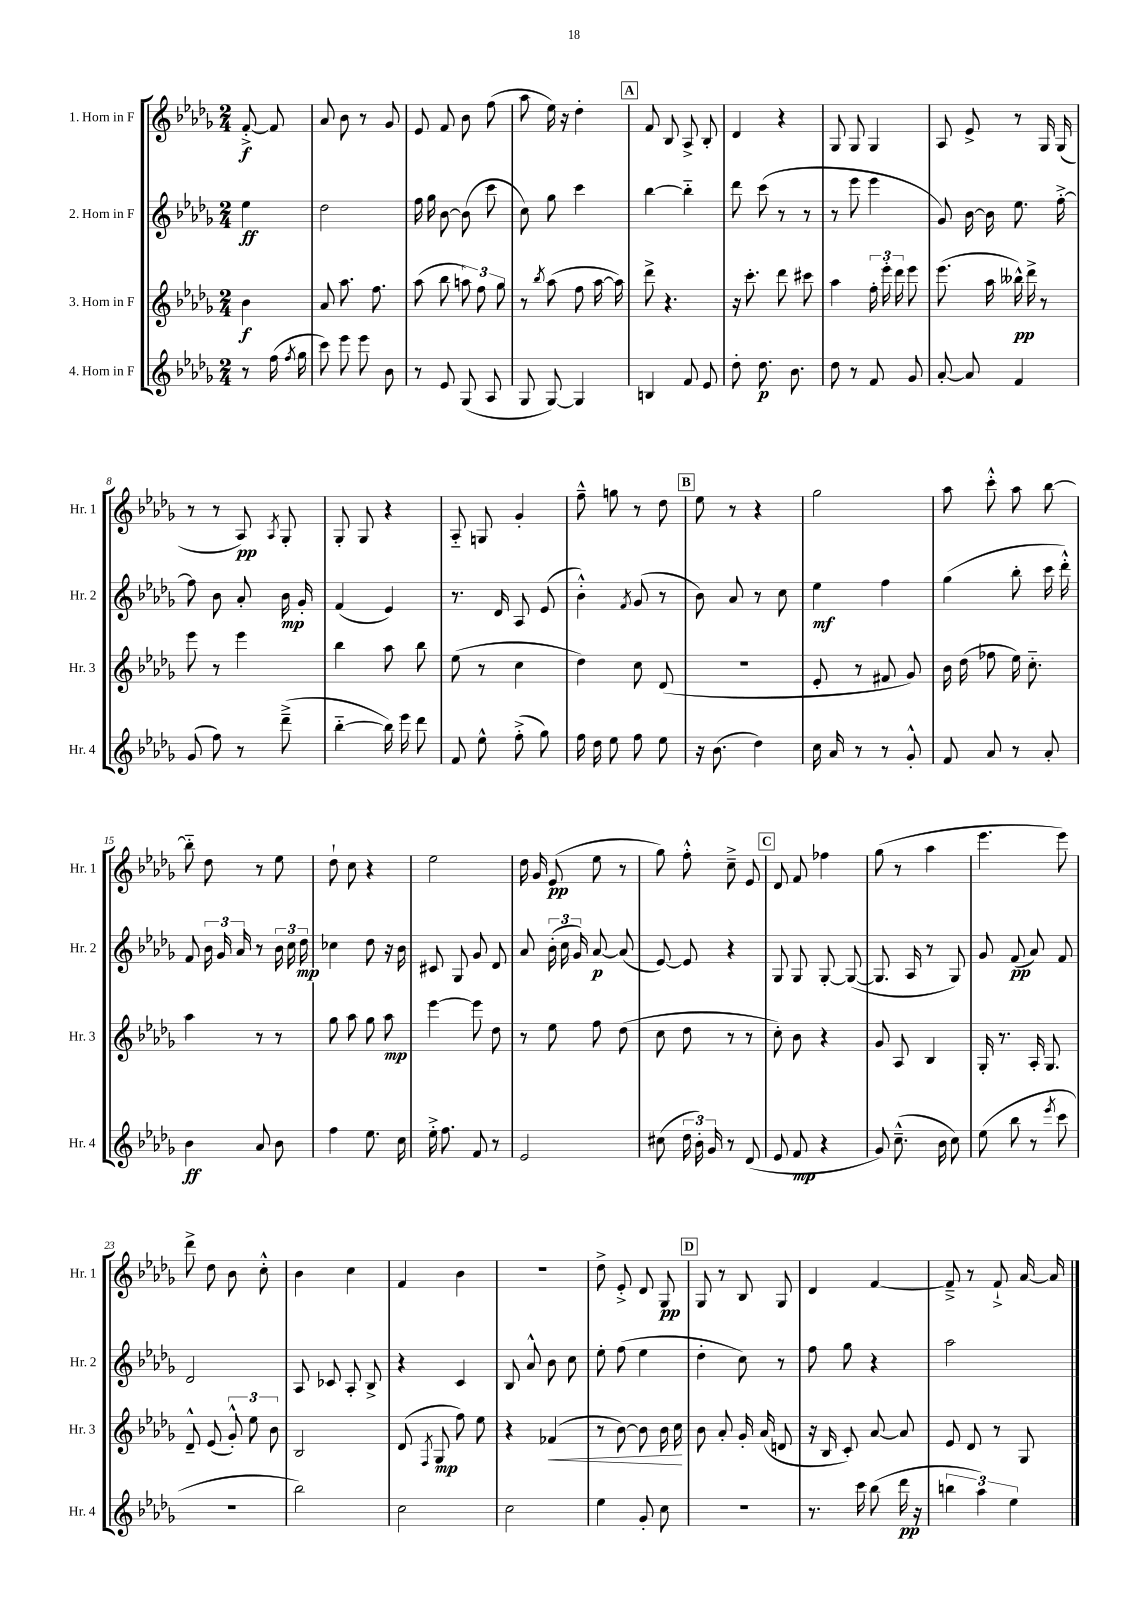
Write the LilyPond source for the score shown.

<<
\new StaffGroup <<
\new Staff = "s0" \with { instrumentName = "1. Horn in F" shortInstrumentName = "Hr. 1" } {
    \clef treble \key des \major \numericTimeSignature \time 2/4 \partial 4
    \autoBeamOff f'8~-.->\f f'8 |
    aes'8 bes'8 r8 ges'8 |
    ees'8 f'8 bes'8 f''8( |
    aes''8 ees''16) r16 des''4-. |
    \mark \markup { \box "A" } f'8 bes8 aes8-> bes8-. |
    des'4 r4 |
    ges8 ges8 ges4 |
    aes8 ees'8-> r8 ges16 ges16( |
    r8 r8 aes8\pp) \acciaccatura { aes8 } ges8-. |
    ges8-. ges8 r4 |
    aes8-_ g8 ges'4-. |
    f''8---^ g''8 r8 des''8 |
    \mark \markup { \box "B" } ees''8 r8 r4 |
    ges''2 |
    aes''8 c'''8-.-^ aes''8 bes''8~ |
    bes''8-_ des''8 r8 ees''8 |
    des''8-! c''8 r4 |
    ees''2 |
    des''16 ges'16 ees'8\pp( ees''8 r8 |
    ges''8) f''8-.-^ c''8---> ees'8 |
    \mark \markup { \box "C" } des'8 f'8 fes''4 |
    ges''8( r8 aes''4 |
    ees'''4. ees'''8) |
    des'''8-> des''8 bes'8 c''8-.-^ |
    bes'4 c''4 |
    f'4 bes'4 |
    R2 |
    des''8-> ees'8-.-> des'8 ges8\pp |
    \mark \markup { \box "D" } ges8 r8 bes8 ges8 |
    des'4 f'4~ |
    f'8---> r8 f'8-!-> aes'16~ aes'16 \bar "|." |
}
\new Staff = "s1" \with { instrumentName = "2. Horn in F" shortInstrumentName = "Hr. 2" } {
    \clef treble \key des \major \numericTimeSignature \time 2/4 \partial 4
    \autoBeamOff ees''4\ff |
    des''2 |
    f''16 ges''16 bes'8~ bes'8( c'''8 |
    c''8) ges''8 c'''4 |
    \mark \markup { \box "A" } bes''4~ bes''4-_ |
    des'''8 c'''8( r8 r8 |
    r8 ees'''8 ees'''4 |
    ges'8) bes'16~ bes'16 ees''8. f''16~-.-> |
    f''8 bes'8 aes'8-. bes'16\mp ges'16-. |
    f'4( ees'4) |
    r8. des'16 aes8 ees'8( |
    bes'4-.-^) \acciaccatura { f'8 } ges'8( r8 |
    \mark \markup { \box "B" } bes'8) aes'8 r8 c''8 |
    ees''4\mf f''4 |
    ges''4( bes''8-. c'''16 des'''16-.-^) |
    f'8 \tuplet 3/2 { bes'16 ges'16 aes'16 } r8 \tuplet 3/2 { bes'16 c''16 des''16\mp } |
    ces''4 des''8 r16 bes'16 |
    cis'8 ges8 ges'8 des'8 |
    aes'8 \tuplet 3/2 { bes'16-.( c''16 ges'16) } aes'8~\p aes'8( |
    ees'8~) ees'8 r4 |
    \mark \markup { \box "C" } ges8 ges8 ges8~-. ges8~( |
    ges8. aes16 r8 ges8) |
    ges'8 f'8\pp( aes'8) f'8 |
    des'2 |
    aes8 ces'8 aes8-. bes8-> |
    r4 c'4 |
    bes8 aes'8-^ bes'8 c''8 |
    ees''8-. f''8( ees''4 |
    \mark \markup { \box "D" } des''4-. c''8) r8 |
    f''8 ges''8 r4 |
    aes''2 \bar "|." |
}
\new Staff = "s2" \with { instrumentName = "3. Horn in F" shortInstrumentName = "Hr. 3" } {
    \clef treble \key des \major \numericTimeSignature \time 2/4 \partial 4
    \autoBeamOff bes'4\f |
    aes'8 aes''8. f''8. |
    aes''8( bes''8 \tuplet 3/2 { a''8) f''8 ges''8 } |
    r8 \acciaccatura { bes''8 } aes''8( f''8 aes''16~ aes''16) |
    \mark \markup { \box "A" } des'''8-> r4. |
    r16 c'''8.-. des'''8 cis'''8 |
    aes''4 \tuplet 3/2 { f''16-. ees'''16-. des'''16 } ees'''8 |
    ees'''8.( aes''16 beses''16-^\pp) des'''16-> r8 |
    ees'''8 r8 ees'''4 |
    bes''4 aes''8 bes''8 |
    ees''8( r8 c''4 |
    des''4) c''8 des'8( |
    \mark \markup { \box "B" } R2 |
    ees'8-. r8 fis'8 ges'8) |
    bes'16 des''16( fes''8 ees''16) c''8.-_ |
    aes''4 r8 r8 |
    ges''8 aes''8 ges''8 aes''8\mp |
    ees'''4~ ees'''8 des''8 |
    r8 ees''8 f''8 des''8( |
    c''8 des''8 r8 r8 |
    \mark \markup { \box "C" } c''8-.) bes'8 r4 |
    ges'8 aes8 bes4 |
    ges16-. r8. aes16-. ges8. |
    des'8---^ ees'8( \tuplet 3/2 { ges'8-.-^) ees''8 bes'8 } |
    bes2 |
    des'8( \acciaccatura { f8 } ges8\mp f''8) ees''8 |
    r4 fes'4\<( |
    r8 bes'8~) bes'8 bes'16 c''16\! |
    \mark \markup { \box "D" } bes'8 aes'8-. ges'16-. aes'16( d'8 |
    r16 bes16 c'8-.) aes'8~ aes'8 |
    ees'8 des'8 r8 ges8 \bar "|." |
}
\new Staff = "s3" \with { instrumentName = "4. Horn in F" shortInstrumentName = "Hr. 4" } {
    \clef treble \key des \major \numericTimeSignature \time 2/4 \partial 4
    \autoBeamOff r8 f''16( \acciaccatura { f''8 } ges''16 |
    c'''8) ees'''8 ees'''8 bes'8 |
    r8 ees'8 ges8( aes8 |
    ges8 ges8~) ges4 |
    \mark \markup { \box "A" } b4 f'8 ees'8 |
    des''8-. des''8.\p bes'8. |
    des''8 r8 f'8 ges'8 |
    aes'8~-. aes'8 f'4 |
    ges'8( f''8) r8 des'''8--->( |
    bes''4~-_ bes''16) ees'''16 des'''8 |
    f'8 ees''8-^ f''8-.->( ges''8) |
    f''16 des''16 ees''8 f''8 ees''8 |
    \mark \markup { \box "B" } r16 bes'8.( des''4) |
    c''16 aes'16 r8 r8 ges'8-.-^ |
    f'8 aes'8 r8 aes'8-. |
    bes'4\ff aes'8 bes'8 |
    f''4 ees''8. c''16 |
    ees''16-.-> f''8. f'8 r8 |
    ees'2 |
    cis''8( \tuplet 3/2 { des''16 bes'16-.) ges'16 } r8 des'8( |
    \mark \markup { \box "C" } ees'8 f'8\mp r4 |
    ges'8) c''8.---^( bes'16 c''8) |
    ees''8( bes''8 r8 \acciaccatura { ees'''8 } c'''8 |
    R2 |
    bes''2) |
    c''2 |
    c''2 |
    ees''4 ges'8-. c''8 |
    \mark \markup { \box "D" } R2 |
    r8. c'''16 bes''8( des'''16\pp r16 |
    \tuplet 3/2 { b''4 aes''4) ees''4 } \bar "|." |
}
>>
>>
